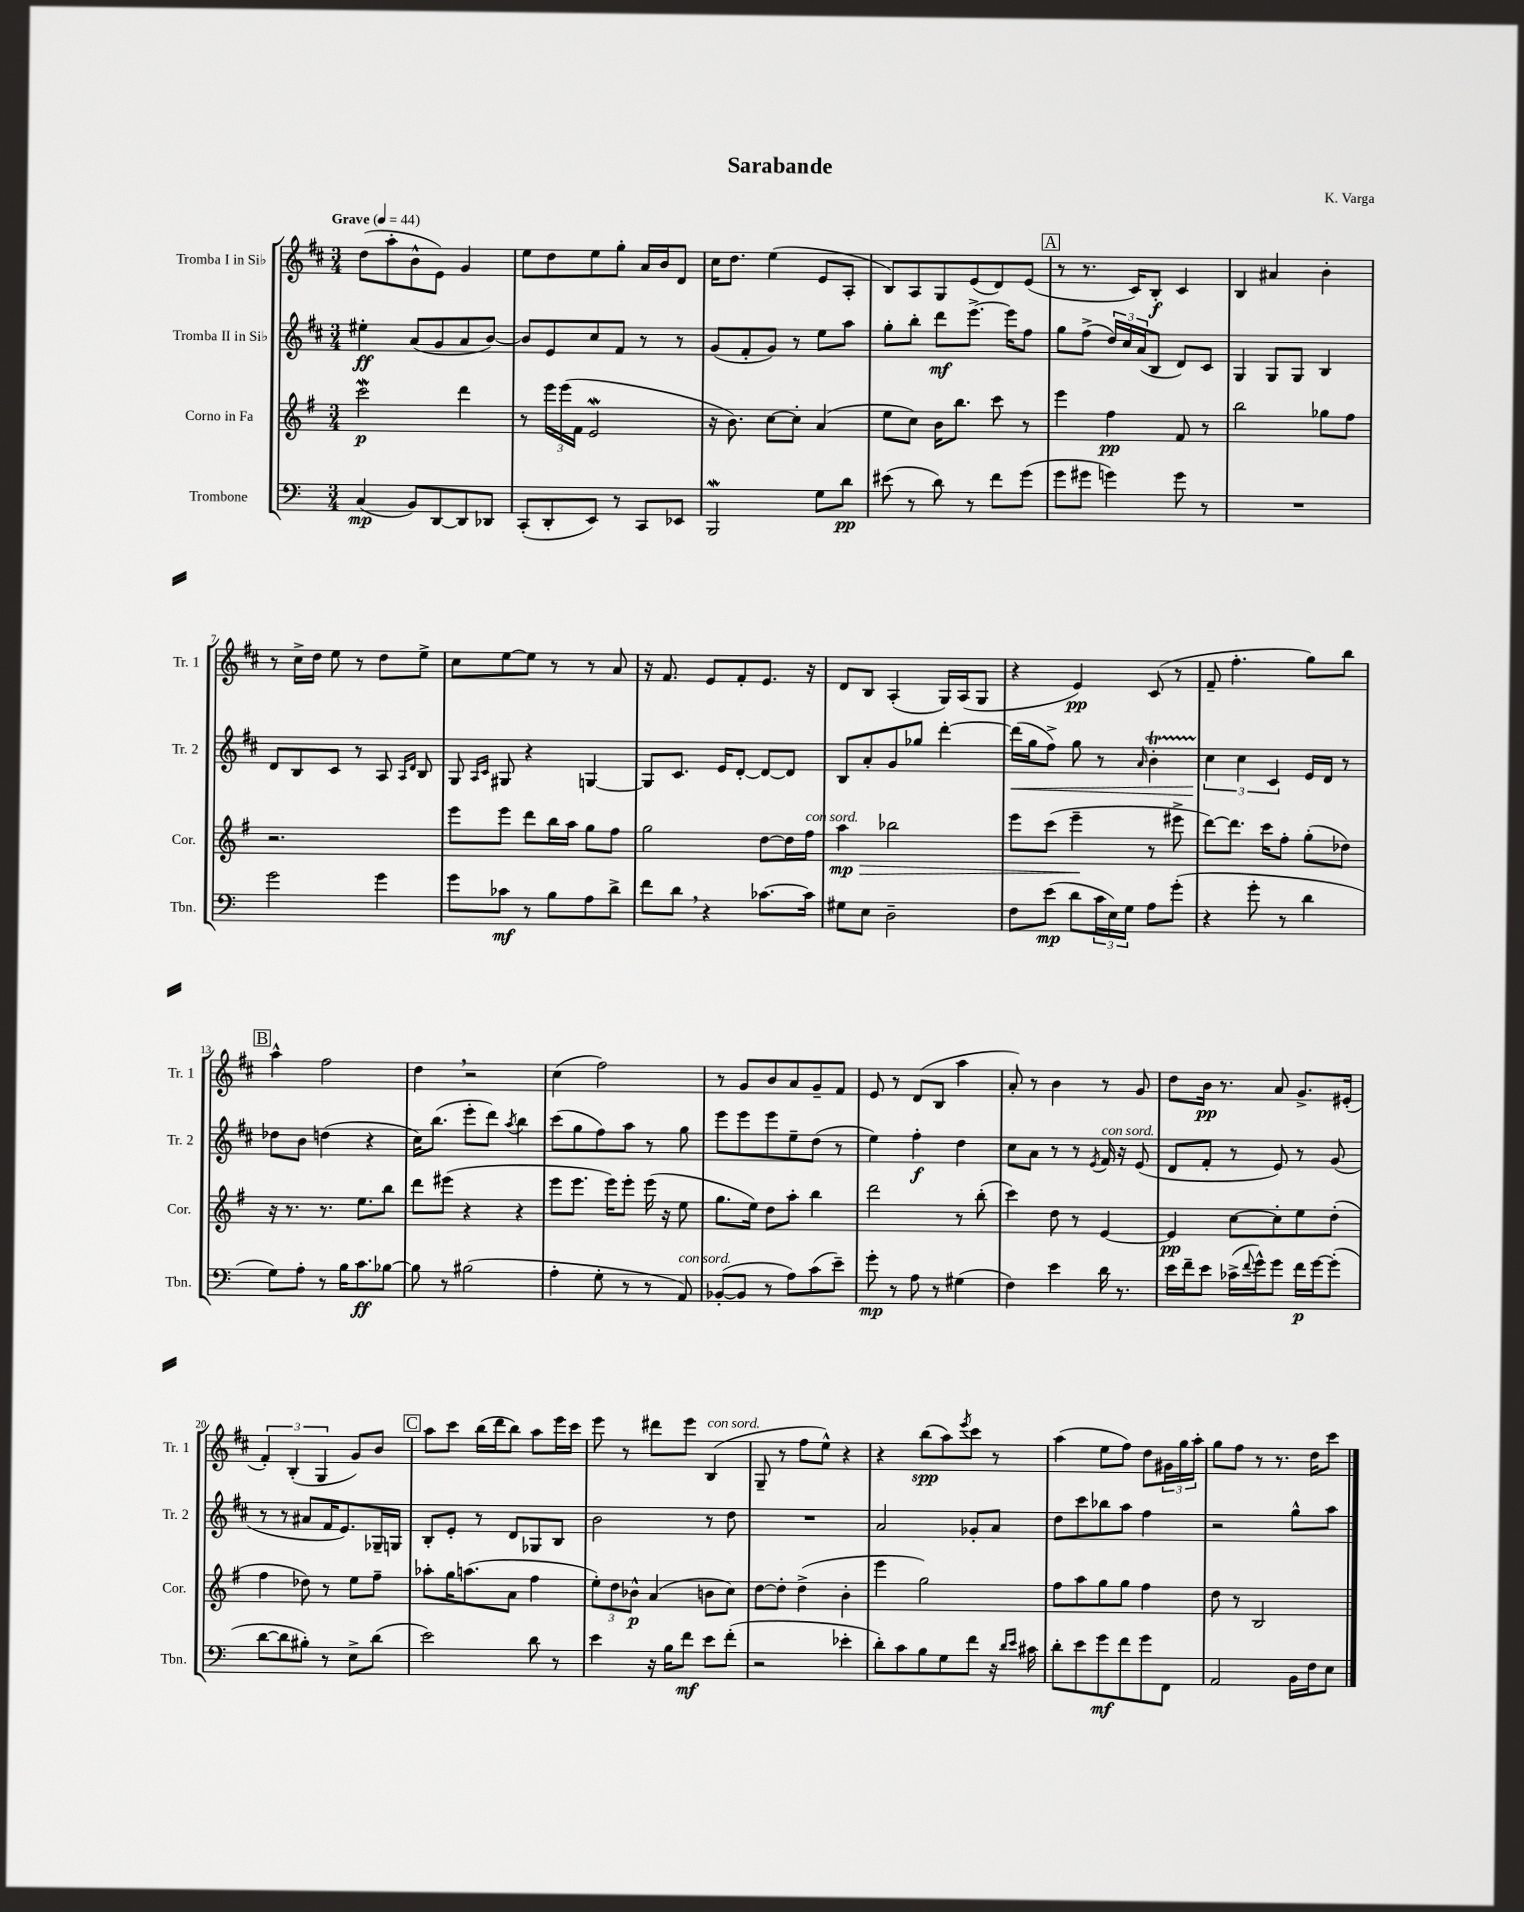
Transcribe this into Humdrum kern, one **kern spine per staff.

**kern	**dynam	**kern	**dynam	**kern	**dynam	**kern	**dynam
*part4	*part4	*part3	*part3	*part2	*part2	*part1	*part1
*staff4	*staff4	*staff3	*staff3	*staff2	*staff2	*staff1	*staff1
*I"Trombone	*	*I"Corno in Fa	*	*I"Tromba II in Si♭	*	*I"Tromba I in Si♭	*
*I'Tbn.	*	*I'Cor.	*	*I'Tr. 2	*	*I'Tr. 1	*
*clefF4	*	*clefG2	*	*clefG2	*	*clefG2	*
*k[]	*	*k[f#]	*	*k[f#c#]	*	*k[f#c#]	*
*M3/4	*	*M3/4	*	*M3/4	*	*M3/4	*
*MM44	*	*MM44	*	*MM44	*	*MM44	*
=1	=1	=1	=1	=1	=1	=1	=1
!	!	!	!	!	!	!LO:TX:a:B:t=Grave	!
(4C/	mp	2cccw\	p	4ee#X'\	ff	(8dd\L	.
.	.	.	.	.	.	8aa'\	.
8BB/L)	.	.	.	(8a/L	.	8b^^\	.
[8DD/	.	.	.	8g/	.	8e\J)	.
8DD/]	.	4ddd\	.	8a/	.	4g/	.
8DD-X/J	.	.	.	[8b/J)	.	.	.
=2	=2	=2	=2	=2	=2	=2	=2
(8CC'/L	.	8r	.	8b/L]	.	8ee\L	.
8DD'/	.	24eee\LL	.	8e/	.	8dd\	.
.	.	(24eee\	.	.	.	.	.
.	.	24f#\JJ	.	.	.	.	.
8EE/J)	.	2eW/	.	8cc#/	.	8ee\	.
8r	.	.	.	8f#/J	.	8gg'\J	.
8CC/L	.	.	.	8r	.	16a/LL	.
.	.	.	.	.	.	16b/J	.
8EE-X/J	.	.	.	8r	.	8d/J	.
=3	=3	=3	=3	=3	=3	=3	=3
2BBBW/	.	16r	.	(8g/L	.	16cc#\KL	.
.	.	8.b\)	.	.	.	8.dd\J	.
.	.	.	.	8f#'/	.	.	.
.	.	[8cc\L	.	8g/J)	.	(4ee\	.
.	.	8cc'\J]	.	8r	.	.	.
8G\L	.	(4a/	.	8ee\L	.	8e/L	.
8d\J	pp	.	.	8aa\J	.	8A'/J	.
=4	=4	=4	=4	=4	=4	=4	=4
(8e#X\	.	8ee\L	.	8gg'\L	.	8B/L)	.
8r	.	8cc\J)	.	8bb'\J	.	8A/	.
8d\)	.	16b\KL	.	8ddd\L	mf	8G/	.
.	.	8.bb\J	.	.	.	.	.
8r	.	.	.	[8.eee^\J	.	(8e/	.
8f\L	.	8ccc\	.	.	.	8d/)	.
.	.	.	.	16eee\KL]	.	.	.
(8g\J	.	8r	.	8ff#\J	.	(8e/J	.
!!LO:REH:place=s1:t=A
=5	=5	=5	=5	=5	=5	=5	=5
8g\L	.	4eee\	.	8gg\L	.	8r	.
8g#X\J	.	.	.	(8ff#^\J	.	8.r	.
4gn\)	.	4ff#\	pp	24dd/LL)	.	.	.
.	.	.	.	24cc#/	.	.	.
.	.	.	.	.	.	16c#/KL)	.
.	.	.	.	(24a/J	.	.	.
.	.	.	.	8B/J	.	8B'/J	f
8g\	.	8f#/	.	8d/L)	.	4c#/	.
8r	.	8r	.	8c#/J	.	.	.
=6	=6	=6	=6	=6	=6	=6	=6
2.r	.	2bb\	.	4G/	.	4B/	.
.	.	.	.	8G/L	.	4a#X/	.
.	.	.	.	8G/J	.	.	.
.	.	8gg-X\L	.	4B/	.	4b'\	.
.	.	8ff#\J	.	.	.	.	.
!!LO:LB:g=z
=7	=7	=7	=7	=7	=7	=7	=7
2g\	.	2.r	.	8d/L	.	8r	.
.	.	.	.	8B/	.	16cc#^\LL	.
.	.	.	.	.	.	16dd\JJ	.
.	.	.	.	8c#/J	.	8ee\	.
.	.	.	.	8r	.	8r	.
4g\	.	.	.	8A/	.	8dd\L	.
.	.	.	.	16qqA/LL	.	.	.
.	.	.	.	16qqd/JJ	.	.	.
.	.	.	.	8B/	.	8ee^\J	.
=8	=8	=8	=8	=8	=8	=8	=8
8g\L	.	8eee\L	.	8G/	.	8cc#\L	.
.	.	.	.	16qqA/LL	.	.	.
.	.	.	.	16qqc#/JJ	.	.	.
8c-X\J	mf	8eee\J	.	8G#X/	.	[8ee\	.
8r	.	8ddd\L	.	4r	.	8ee\J]	.
8B\L	.	16bb\L	.	.	.	8r	.
.	.	16aa\JJ	.	.	.	.	.
8A\	.	8gg\L	.	[4Gn/	.	8r	.
8d^\J	.	8ff#\J	.	.	.	8a/	.
=9	=9	=9	=9	=9	=9	=9	=9
8f\L	.	2gg\	.	8G/L]	.	16r	.
.	.	.	.	.	.	8.f#/	.
8d,\J	.	.	.	8.c#/J	.	.	.
4r	.	.	.	.	.	8e/L	.
.	.	.	.	16e/KL	.	.	.
.	.	.	.	[8d'/J	.	8f#'/	.
[8.c-X\L	.	[8dd\L	.	8d/L_	.	8.e/J	.
.	.	16dd\L]	.	8d/J]	.	.	.
!	!	!LO:TX:a:i:t=con sord.	!	!	!	!	!
16c-\Jk]	.	16ff#\JJ	.	.	.	16r	.
=10	=10	=10	=10	=10	=10	=10	=10
!	!	!	!LO:HP:b	!	!	!	!
8G#X\L	.	4aa\	> mp	8B/L	.	8d/L	.
8E\J	.	.	.	8a'/	.	8B/J	.
2D~\	.	2bb-X\	.	8g/	.	(4A'/	.
.	.	.	.	8gg-X/J	.	.	.
.	.	.	.	[4ddd'\	.	16G/LL)	.
.	.	.	.	.	.	(16A/J	.
.	.	.	.	.	.	8G/J	.
=11	=11	=11	=11	=11	=11	=11	=11
!	!	!	!	!	!LO:HP:b	!	!
8F\L	.	8eee\L	.	(16ddd\LL]	<	4r	.
.	.	.	.	16gg\J	.	.	.
(8e\J	mp	(8ccc\J	.	8ff#^\J)	.	.	.
8d\L	.	4eee~\	.	8gg\	.	4e/)	pp
24c\L	.	.	.	8r	.	.	.
24E\)	.	.	.	.	.	.	.
24G\JJ	.	.	.	.	.	.	.
.	.	.	.	16qqa/	.	.	.
8A\L	.	8r	]	4bT'\	.	(8c#/	.
(8g'\J	.	8eee#X^\	.	.	.	8r	.
=12	=12	=12	=12	=12	=12	=12	=12
4r	.	[8ddd\L)	.	6cc#\	.	8f#~/	.
.	.	8.ddd\J]	.	.	.	4.ff#'\	.
.	.	.	.	6cc#\	[	.	.
8g'\	.	.	.	.	.	.	.
.	.	16ccc\KL	.	.	.	.	.
.	.	.	.	6c#/	.	.	.
8r	.	8ff#'\J	.	.	.	.	.
4d\	.	(8gg'\L	.	16e/LL	.	8gg\L)	.
.	.	.	.	16d/JJ	.	.	.
.	.	8dd-X\J)	.	8r	.	8bb\J	.
!!LO:LB:g=z
!!LO:REH:place=s1:t=B
=13	=13	=13	=13	=13	=13	=13	=13
8G\L)	.	16r	.	8dd-X\L	.	4aa^^\	.
.	.	8.r	.	.	.	.	.
8A'\J	.	.	.	8b\J	.	.	.
8r	.	8.r	.	(4ddn\	.	2ff#\	.
16B\KL	.	.	.	.	.	.	.
8.c\	ff	8.ee\L	.	.	.	.	.
.	.	.	.	4r	.	.	.
[8B-X\J	.	8bb\J	.	.	.	.	.
=14	=14	=14	=14	=14	=14	=14	=14
8B-\]	.	8ddd\L	.	16cc#\KL)	.	4dd,\	.
.	.	.	.	(8.bb\J	.	.	.
8r	.	(8eee#X\J	.	.	.	.	.
(2B#X\	.	4r	.	8eee'\L	.	2r	.
.	.	.	.	8ddd\J)	.	.	.
.	.	.	.	8qaa/	.	.	.
.	.	4r	.	4bb\	.	.	.
=15	=15	=15	=15	=15	=15	=15	=15
4A'\	.	8eee\L	.	(8ccc#\L	.	(4cc#\	.
.	.	8.eee\J	.	8gg\	.	.	.
8G'\	.	.	.	8ff#\)	.	2ff#\)	.
.	.	16eee\KL)	.	.	.	.	.
8r	.	8eee'\J	.	8aa\J	.	.	.
8r	.	(16eee\	.	8r	.	.	.
.	.	16r	.	.	.	.	.
!LO:TX:a:i:t=con sord.	!	!	!	!	!	!	!
8AA/)	.	8ee\	.	8gg\	.	.	.
=16	=16	=16	=16	=16	=16	=16	=16
([8BB-X'/L	.	8.gg\L	.	8eee\L	.	8r	.
8BB-/J]	.	.	.	8eee\	.	8g/L	.
.	.	16ee\Jk)	.	.	.	.	.
8r	.	8dd\L	.	8eee\	.	8b/	.
8A\L)	.	8aa'\J	.	8ee~\	.	8a/	.
(8c\	.	4bb\	.	(8dd\J	.	8g~/	.
8e~\J)	.	.	.	8r	.	8f#/J	.
=17	=17	=17	=17	=17	=17	=17	=17
8g'\	mp	2ddd\	.	4ee\)	.	8e/	.
8r	.	.	.	.	.	8r	.
8A\	.	.	.	4ff#'\	f	(8d/L	.
8r	.	.	.	.	.	8B/J	.
(4G#X\	.	8r	.	4dd\	.	4aa\	.
.	.	(8bb'\	.	.	.	.	.
=18	=18	=18	=18	=18	=18	=18	=18
4F\)	.	4ccc\)	.	8cc#\L	.	8a'/)	.
.	.	.	.	8a\J	.	8r	.
4e\	.	8dd\	.	8r	.	4b\	.
.	.	8r	.	8r	.	.	.
.	.	.	.	8qe/	.	.	.
!	!	!	!	!LO:TX:a:i:t=con sord.	!	!	!
16d\	.	[4e/	.	16f#/	.	8r	.
8.r	.	.	.	16r	.	.	.
.	.	.	.	(8e/	.	8g/	.
=19	=19	=19	=19	=19	=19	=19	=19
16e\LL	.	4e/]	pp	8d/L	.	8dd\L	.
16f~\J	.	.	.	.	.	.	.
8e\J	.	.	.	8f#'/J	.	16b\Jk	pp
.	.	.	.	.	.	8.r	.
(16c-X^\LL	.	[8cc\L	.	8r	.	.	.
8qqf/	.	.	.	.	.	.	.
16g^^\J)	.	.	.	.	.	.	.
8g\J	.	8cc'\]	.	8e/)	.	8a/	.
16f\LL	p	8ee\	.	8r	.	8.g^/L	.
[16g\J	.	.	.	.	.	.	.
(8g'\J]	.	(8dd'\J	.	(8g/	.	.	.
.	.	.	.	.	.	(16e#X'/Jk	.
!!LO:LB:g=z
=20	=20	=20	=20	=20	=20	=20	=20
[8d\L	.	4ff#\	.	8r	.	6f#'/)	.
8d\]	.	.	.	8r	.	.	.
.	.	.	.	.	.	(6B'/	.
8B#X'\J)	.	8dd-X\)	.	8a#X/L	.	.	.
.	.	.	.	.	.	6G/	.
8r	.	8r	.	16f#/K	.	.	.
.	.	.	.	8.e/)	.	.	.
8E^\L	.	8ee\L	.	.	.	8g/L)	.
(8d\J	.	8ff#~\J	.	16G-X~/L	.	8b/J	.
.	.	.	.	16Gn/JJ	.	.	.
!!LO:REH:place=s1:t=C
=21	=21	=21	=21	=21	=21	=21	=21
2e\)	.	8aa-X'\L	.	8B'/L	.	8aa\L	.
.	.	16gg\K	.	8e'/J	.	8ccc#\J	.
.	.	(8.aan\	.	.	.	.	.
.	.	.	.	8r	.	(16bb\LL	.
.	.	.	.	.	.	16ddd\J	.
.	.	8a\J	.	8d/L	.	8bb\J)	.
8d\	.	4ff#\	.	8G-X/	.	8aa\L	.
8r	.	.	.	8B/J	.	16eee\L	.
.	.	.	.	.	.	16ccc#\JJ	.
=22	=22	=22	=22	=22	=22	=22	=22
4e\	.	12ee'\L)	.	2b\	.	8eee\	.
.	.	12dd\	.	.	.	.	.
.	.	.	.	.	.	8r	.
.	.	12b-X^^\J	p	.	.	.	.
16r	.	(4a/	.	.	.	8ddd#X\L	.
16B\KL	.	.	.	.	.	.	.
8f\J	mf	.	.	.	.	8eee\J	.
!	!	!	!	!	!	!LO:TX:a:i:t=con sord.	!
8e\L	.	8bn\L	.	8r	.	(4B/	.
(8f'\J	.	8cc\J)	.	8dd\	.	.	.
=23	=23	=23	=23	=23	=23	=23	=23
2r	.	[8dd\L	.	2.r	.	8G~/	.
.	.	8dd'\J]	.	.	.	8r	.
.	.	(4dd^\	.	.	.	8ff#\L	.
.	.	.	.	.	.	8ee^^\J)	.
4e-X'\	.	4b'\	.	.	.	4r	.
=24	=24	=24	=24	=24	=24	=24	=24
8d'\L)	.	4eee\	.	2a/	.	4r	.
8c\	.	.	.	.	.	.	.
8B\	.	2gg\)	.	.	.	(8bb\L	spp
8G\	.	.	.	.	.	8aa\)	.
.	.	.	.	.	.	8qeee/	.
8f\J	.	.	.	8g-X'/L	.	8ccc#\J	.
16r	.	.	.	8a/J	.	8r	.
16qqd/LL	.	.	.	.	.	.	.
16qqe/JJ	.	.	.	.	.	.	.
16c#X\	.	.	.	.	.	.	.
=25	=25	=25	=25	=25	=25	=25	=25
8d'\L	.	8ff#\L	.	8dd\L	.	(4aa\	.
8e\	.	8aa\	.	8ccc#\	.	.	.
8g\	mf	8gg\	.	8bb-X\	.	8ee\L	.
8f\	.	8gg\J	.	8aa\J	.	8ff#\J)	.
8g\	.	4ff#\	.	4ff#\	.	8dd\L	.
8FF\J	.	.	.	.	.	24g#X\L	.
.	.	.	.	.	.	24gg\	.
.	.	.	.	.	.	24aa'\JJ	.
=26	=26	=26	=26	=26	=26	=26	=26
2AA/	.	8dd\	.	2r	.	8gg\L	.
.	.	8r	.	.	.	8ff#\J	.
.	.	2B/	.	.	.	8r	.
.	.	.	.	.	.	8.r	.
16BB\LL	.	.	.	8gg^^\L	.	.	.
16F\J	.	.	.	.	.	16dd\KL	.
8E\J	.	.	.	8aa\J	.	8ccc#\J	.
==	==	==	==	==	==	==	==
*-	*-	*-	*-	*-	*-	*-	*-
